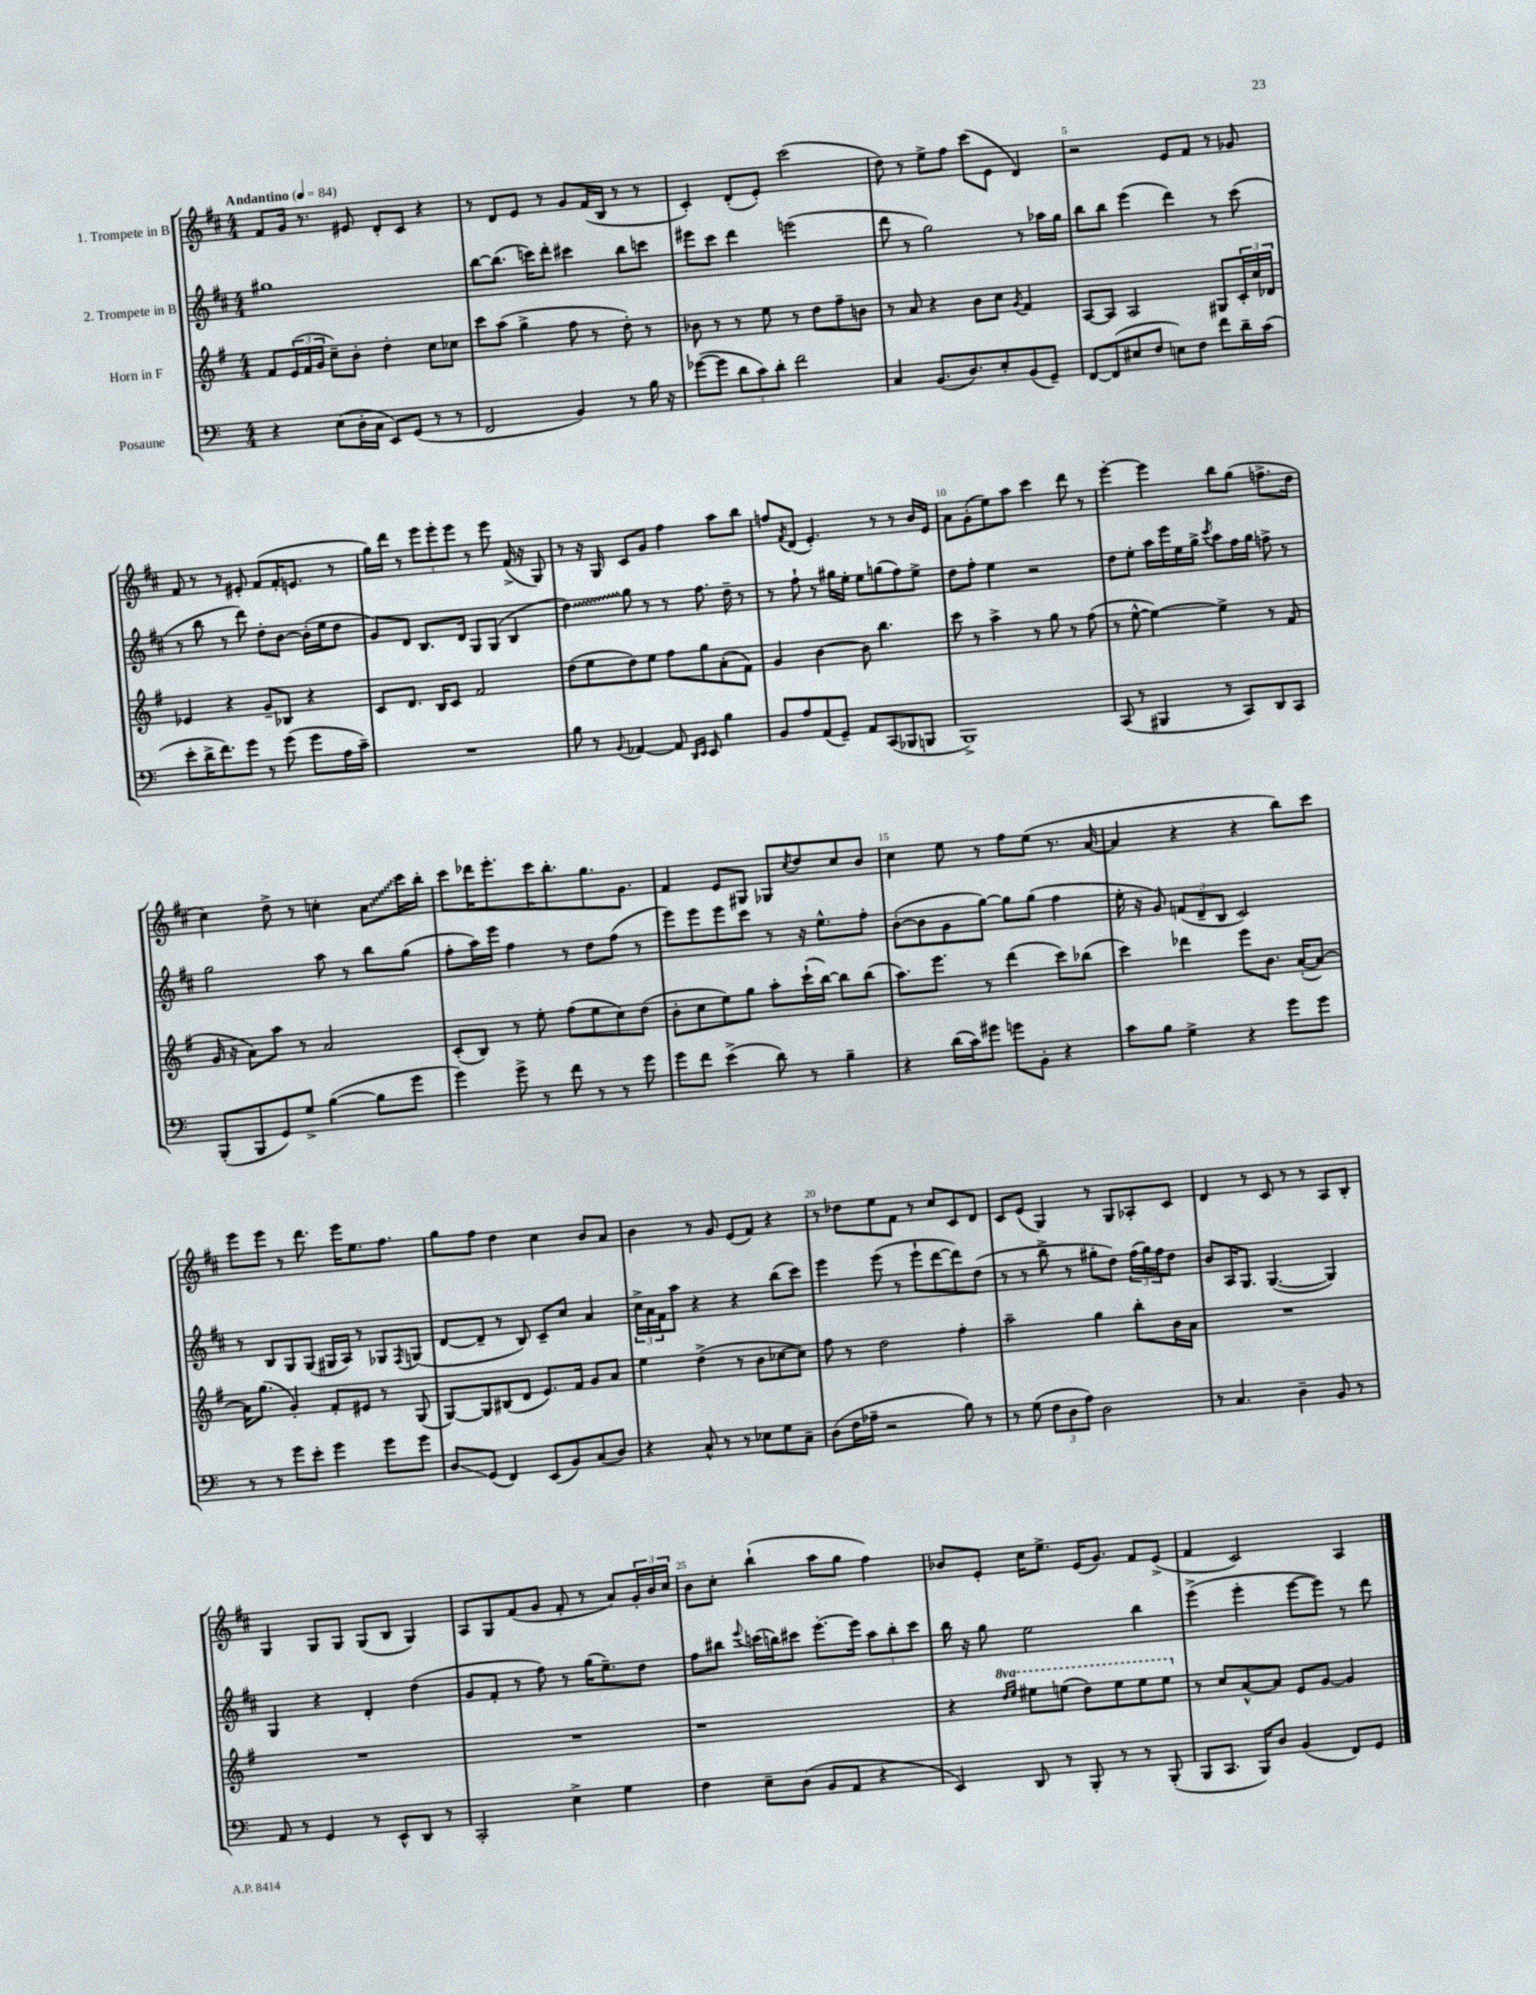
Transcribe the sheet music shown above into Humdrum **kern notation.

**kern	**kern	**kern	**kern
*staff4	*staff3	*staff2	*staff1
*clefF4	*clefG2	*clefG2	*clefG2
*k[]	*k[f#]	*k[f#c#]	*k[f#c#]
*M4/4	*M4/4	*M4/4	*M4/4
*MM84	*MM84	*MM84	*MM84
4r	8f#/L	1gg#	8f#/L
.	(24e/L	.	16g/Jk
.	24f#/	.	.
.	.	.	8.r
.	24g/JJ	.	.
(8E\L	8cc~\L)	.	.
16D'\L	8b'\J	.	8e#/
16C\JJ	.	.	.
8EE/L)	4dd'\	.	8d'/L
(8GG/J	.	.	8c#/J
8r	8cc\L	.	4r
8r	8cc-\J	.	.
=	=	=	=
2FF/	8ccc\L	[8bb\L	8r
.	(8aa\J	(8.bb\]J	8d/L
.	4gg^\	.	8e/J
.	.	16ccc\LK)	.
.	.	8ddd'\J	8r
4BB/)	8ff#\	4ccc#\	8g/L
.	8r	.	(16f#/L
.	.	.	16B/JJ
8r	8dd'\)	8bb\L	8r
16B\	8r	8ccc\J	8r
16r	.	.	.
=	=	=	=
([8g-\L	8b-\	8eee#\L	4c#'/)
8g-\]J	8r	8ccc#\J	.
12d\L	8r	4ddd\	(8d'/L
12c\)	.	.	.
.	8ee\	.	8e'/J)
12d'\J	.	.	.
2f\	8r	(2eee\	(2ccc#\
.	8dd\L	.	.
.	8ff#~\	.	.
.	8b\J	.	.
=	=	=	=
4C/	8r	8ddd\	8dd\)
.	8a/	8r	8r
(8.BB/L	4r	2gg\)	8ee^\L
.	.	.	8ff#\J
8.D/)	.	.	.
.	8b\L	.	(8ccc#\L
8E'/	8cc\J	.	8e\J
.	8qg/	.	.
(8BB/	4f#/	8r	4d/)
8GG~/J)	.	16aa-\LL	.
.	.	16gg\JJ	.
=	=	=	=
[8FF/L	[8A/L	8bb\L	2r
(8FF/]	8A/]J	8bb\J	.
8E#/	2A/	(4eee\	.
8F/J	.	.	.
8E\L)	.	4ddd\)	8e/L
8F\J	.	.	8f#/J
8f\L	8G#/L	8r	8r
16d~\L	24c'/L	(8ccc#\	8g-/
.	24cc/	.	.
(16c\JJ	.	.	.
.	24d-/JJ	.	.
=	=	=	=
8e'\L	4e-/	8r	8f#/
16d^\K	.	8bb\	8r
8.f\)	.	.	.
.	4r	8r	8r
8g\J	.	8ddd\)	8e#'/
8r	8g~/L	8dd'\L	(8f#/L
(8g\	8B-/J	[8b\J	16f#'/K
.	.	.	8.e/J
8g\L	4r	(16b'\]LL	.
.	.	16ee\J	.
16A\L	.	8dd\J	8r
16c~\JJ)	.	.	.
=	=	=	=
1r	8c/L	8g/L)	16gg\LL)
.	.	.	16ddd\JJ
.	8.d/J	8d/J	8r
.	.	8.B/L	12eee\L
.	16B/LK	.	.
.	.	.	12eee'\
.	8c/J	.	.
.	.	.	12eee\J
.	.	16d/Jk	.
.	2f#/	8G/L	8r
.	.	(8G/J	8eee\
.	.	4B/	(16f#^/
.	.	.	16r
.	.	.	8G/)
=	=	=	=
8B\	(8dd\L	4dd\)	8r
8r	8ee\	.	16r
.	.	.	16G/
8qqBB/	.	.	.
[4AA-/	8dd\)	8gg\	8c#/L
.	8ee\J	8r	8g/J
8AA-/]	8ff#\L	8r	4ff#\
16qqDD/LL	.	.	.
16qqEE/JJ	.	.	.
8EE/	8gg\	8.ff#\	.
4B\	(8a'\	.	8aa\L
.	.	16dd~\	.
.	8f#\J)	8r	8bb\J
=	=	=	=
8BB/L	4g/	8r	8ff/L
.	.	.	8qf#/
8A/	.	8ff#`\	(8d/J
(8AA/	[4b\	8r	4.e'/)
8GG~/J)	.	16gg#\LL	.
.	.	16ee'\JJ	.
8AA/L	8b\]	8ee\L	.
(8CC/	4.bb\	(8gg\	8r
8BBB-/	.	8ff#\)	8r
8BBB/J	.	8ee^\J	16b/LL
.	.	.	16e/JJ
=	=	=	=
1BBB^)	8ccc\	8dd\L	8a\L
.	8r	8ff#'\J	(8g'\
.	4aa^\	4ee\	8ee\)
.	.	.	8aa\J
.	8r	2r	4ccc#\
.	8gg\	.	.
.	8r	.	8ddd\
.	(8ff#\	.	8r
=	=	=	=
(8CC/	8r	8dd\L	[4eee'\
8r	[8ee^^\	8ee'\J	.
4BBB#/	4ee\_)	16aa\LL	4eee\]
.	.	16eee\	.
.	.	16ee\	.
.	.	16gg^\JJ	.
.	.	8qccc#/	.
8r	4ee^\]	8aa\L	8bb\L
8CC/L)	.	16ff#\L	(8gg\J
.	.	16gg\JJ	.
8DD/	8r	8ff^\	8.ff^\L
8CC/J	(8f#/	8r	.
.	.	.	16dd\Jk
=	=	=	=
(8BBB'/L	16g/	2gg\	4cc#\)
.	16r	.	.
8BBB/	8a\L)	.	.
8GG/)	8aa\J	.	8dd^\
8G^/J	8r	.	8r
([4B\	2a/	8aa\	4cc'\
.	.	8r	.
8B\]L	.	8bb\L	8a\L
8g\J	.	(8gg\J	16ccc#\L
.	.	.	16bb'\JJ
=	=	=	=
4g\)	(8c'/L	8ff#'\L	8ccc#\L
.	8B/J)	16aa\L)	16ddd-\K
.	.	16eee\JJ	8.eee'\
8g^\	8r	4ff#\	.
8r	8ee'\	.	16ccc#\K
.	.	.	8.bb'\
8f\	(8ff#\L	8r	.
8r	8ee\	8dd\L	8.gg\
8r	8cc\)	(8ff#\J	.
.	.	.	8.g\J
8g\	(8dd\J	8r	.
=	=	=	=
8g\L	8b'\L	8eee\L)	4f#/
8f\J	8cc\	8eee\	.
(4e^\	8ee\)	8eee\	8e/L
.	8gg\J	8ccc#\J	8G#/J
8d\)	8aa'\L	8r	8G-/L
.	.	.	8qcc#/
8r	(16ccc`\L	16r	8dd/
.	[16bb\JJ)	8.ee^^\L	.
4B~\	8bb\]L	.	8cc#/
.	(8bb\J	8ff#'\J	8b/J
=	=	=	=
4r	8.aa\L)	([8b'\L	4cc#\
.	.	8b\]	.
.	8.eee\J	.	.
(16d\LL	.	8g\	8ee\
16c\J)	.	.	.
8g#\J	8r	[8gg\J)	8r
8g\L	(4ddd\	8gg\]L	8ff#\L
8BB'\J	.	(8gg\J	(8ee\J
4r	8ccc\L)	4ff#\	8.r
.	(8bb-\J	.	.
.	.	.	[16a/
=	=	=	=
8c\L	4ccc\)	16ee'\	4a/]
.	.	16r	.
8B\J	.	8g/)	.
4G^\	4ddd-\	(12f/L	4r
.	.	12d~/	.
.	.	12B/J	.
4r	8eee\L	2c#/)	4r
.	8.b\J	.	.
8g\L	.	.	8bb\L)
.	([16a'/LK	.	.
8g\J	8a/_J)	.	8ccc#\J
=	=	=	=
8r	16a\]LK	8r	8eee\L
.	(8.gg\J	.	.
8r	.	8B/L	8eee\J
8g\L	4g'/)	8G/	8r
8e'\J	.	(8G/J	8.ddd\
4g\	8f#'/L	16G#/LL	.
.	.	16A/JJ)	16eee\LK
.	8e#/J	8r	8.ee\
8g\L	8r	8G-/L	.
.	.	.	8.ff#\J
.	.	8qF#/	.
8g\J	(8G/	(8G/J	.
=	=	=	=
8D/L	[8G/L)	[8d/L	8gg\L
(8GG/J	8G/]	8d~/]J	8ff#\J
4FF/)	(8B#/	8r	4dd\
.	8d/J	8B/)	.
(8EE/L	8.e/L)	8c#~/L	4cc#\
8BB/)	.	8cc#/J	.
.	16f#/Jk	.	.
(8C/	8g/L	4a/	8b/L
8D/J)	8a/J	.	8a/J
=	=	=	=
4r	4ee\	24cc#^\LL	4b\
.	.	24a\	.
.	.	24f#\J	.
.	.	8aa\J	.
8C^^/	(4dd^\	4r	8r
8r	.	.	8g/
8r	8r	4r	(8e/L
8E-\L	8b\L	.	8f#/J)
8G\	[8cc-\	(8bb\L	4r
8C~\J	8cc-\]J)	8ccc#\J)	.
=	=	=	=
(8D\L	8ff#\	4eee\	8r
16F\L	8r	.	8dd-\L
16A-~\JJ	.	.	.
2r	2dd\	(8eee\	8ee\
.	.	8r	8f#\J
.	.	8eee`\L	8r
.	.	[8ddd\	8cc#/L
8B\)	4ff#'\	8ddd\])	8c#/
8r	.	(8dd\J	8d/J
=	=	=	=
8r	2aa~\	8r	8c#/L
(8G\	.	8r	(8e/J
12F\L	.	8bb^\	4G/)
12D\	.	.	.
.	.	8r	.
12A\J)	.	.	.
2D\	4gg\	8gg#'\L	8r
.	.	8dd\J)	8G/L
.	8bb'\L	(24ff#\LL	8A-'/
.	.	24gg#\)	.
.	.	24ff#\J	.
.	16b\L	8dd\J	8c#/J
.	16a\JJ	.	.
=	=	=	=
8r	1r	8b/L	4d/
4.C/	.	16A/K	.
.	.	8.G/J	.
.	.	.	8r
.	.	([4.G/	8c#/
4D~\	.	.	8r
.	.	.	8r
8BB/	.	4G/])	8A/L
8r	.	.	8B'/J
=	=	=	=
8AA/	1r	4G/	4G/
8r	.	.	.
4GG/	.	4r	8G/L
.	.	.	8G/J
8r	.	4d'/	(8G/L
8EE^^/L	.	.	8B/J
8DD/J	.	(4dd\	4G/)
8r	.	.	.
=	=	=	=
2CC'/	1r	8g/L	8A/L
.	.	8f#'/J	8G/
.	.	8r	(8f#/
.	.	8ff#\)	8g/J
4E^\	.	8r	8f#'/
.	.	(16gg\LK	8r
.	.	8.ee~\)	.
4G\	.	.	8a/L)
.	.	8dd\J	24g'/L
.	.	.	24b/
.	.	.	24cc#/JJ
=	=	=	=
4F\	1r	8ff#\L	8b\L
.	.	8bb#\J	8cc#'\J
.	.	8qqeee/	.
8E~\L	.	(16ccc\LL	(4bb`\
.	.	16bb\J)	.
(8D\J	.	8ccc#\J	.
8BB/L	.	[8.eee'\L	8aa\L
8AA/J	.	.	8gg\J
.	.	16eee\]Jk	.
4r	.	12aa\L	4ff#\)
.	.	12bb'\	.
.	.	12ccc#\J	.
=	=	=	=
4EE/)	4r	16bb\	8b-/L
.	.	16r	.
.	.	8gg\	8e'/J
.	16qqddd/LL	.	.
.	16qqeee/JJ	.	.
8DD/	8eee#\L	2ee\	16cc#\LK
.	.	.	8.ee^\J
8r	(8eee\J	.	.
8BBB'/	8ddd\L)	.	(16e/LK
.	.	.	8.g/J)
8r	8eee\	.	.
8r	8eee\	4bb\	8f#/L
(8BBB'/	8eee\J	.	(8e^/J
=	=	=	=
8BBB/L	8r	(4eee^\	4f#/
8.CC/J	8cc/L	.	.
.	[8a^^/	4eee'\	2c#/)
16BBB/LK)	.	.	.
8D/J	8a/]J	.	.
(4BB/	8e/L	[8eee\L	.
.	[8g/J	8eee\]J)	.
8FF/L)	4g/]	8r	4A/
8GG/J	.	8ddd\	.
==	==	==	==
*-	*-	*-	*-
